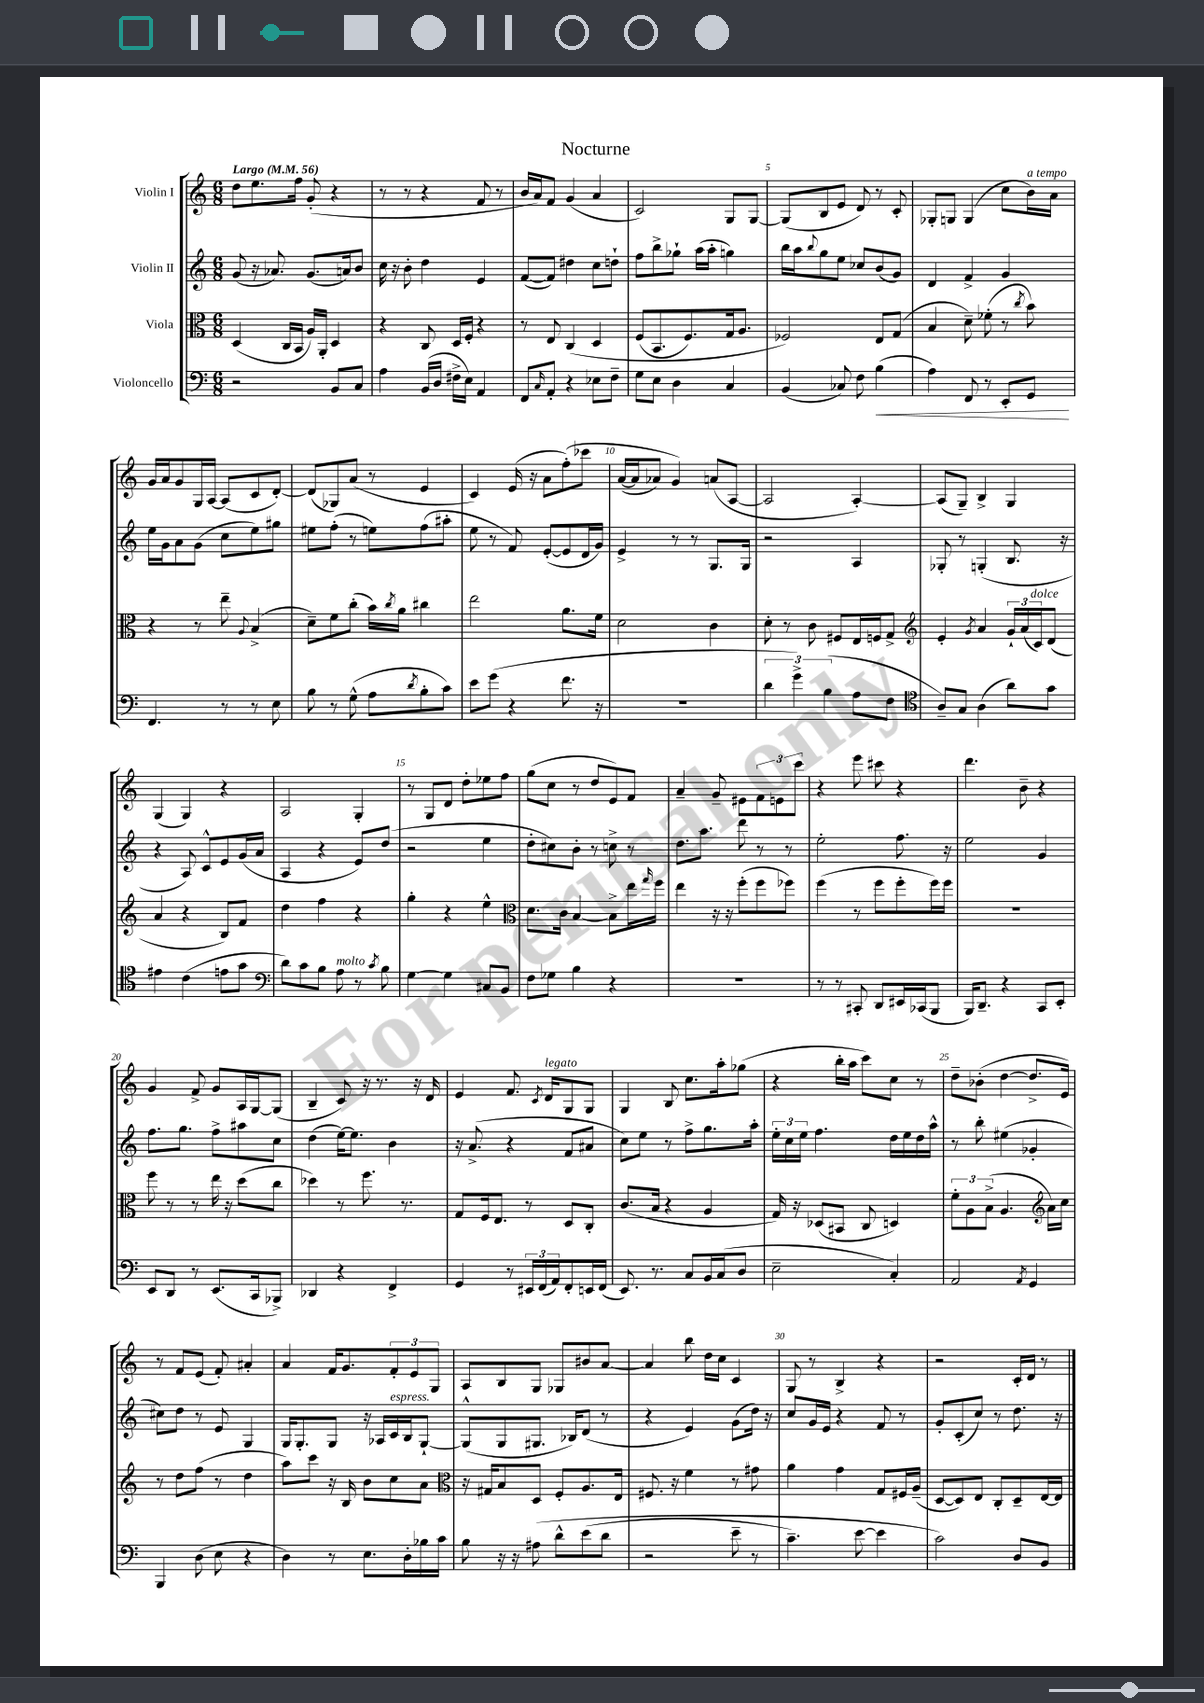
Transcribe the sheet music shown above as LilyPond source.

\header { title = "Nocturne" }
<<
\new StaffGroup <<
\new Staff = "s0" \with { instrumentName = "Violin I" } {
    \clef treble \key c \major \numericTimeSignature \time 6/8 \tempo "Largo" 4 = 56
    d''8 e''8. f''16 g'8-.( r4 |
    r8 r8 r4 f'8 r8 |
    b'16 a'16) f'8 g'4( a'4 |
    c'2) g8 g8~ |
    g8( b8 e'8 d'8) r8 c'8-. |
    ges8-. g8 g4( c''8 b'16^\markup { \italic "a tempo" }) a'16 |
    g'16 a'16 g'8 g16 a16~ a8( c'8 d'8~-.) |
    d'8( ges8) a'8( r8 e'4 |
    c'4) e'16( r16 a'8 f''8-.)\( ces'''8 |
    a'16~( a'16 aes'8) g'4\) a'8( a8~ |
    a2 a4~-.) |
    a8( g8--) b4-> g4 |
    g4( g4) r4 |
    a2 g4-. |
    r8 g8 d'8 d''8-. ees''8 f''8 |
    g''8( c''8 r8 d''8 e'8) f'8 |
    a'4-- g'8-- eis'8 \tuplet 3/2 { f'8 e'8 c'''8 } |
    r4 e'''8 cis'''8 r4 |
    d'''4. b'8-- r4 |
    g'4 f'8-> g'8 a16 g16~ g8( |
    b4-- c'8) r16 r8. r16 d'16 |
    e'4 f'8. \acciaccatura { c'8 } d'16^\markup { \italic "legato" } g8 g8 |
    g4 b8 c''8. a''16-. ges''8( |
    r4 b''16-. a''16 c'''8) c''8 r8 |
    d''8-- bes'8-.( d''4~ d''8.-> e'16) |
    r8 f'8 e'8( f'8-.) ais'4-. |
    a'4 f'16 g'8. \tuplet 3/2 { f'8-. e'8 g8 } |
    a8 b8 g8 ges8 bis'8 a'8~ |
    a'4 b''8 d''16 c''16 c'4 |
    g8 r8 b4-> r4 |
    r2 c'16-. d'16 r8 \bar "|." |
}
\new Staff = "s1" \with { instrumentName = "Violin II" } {
    \clef treble \key c \major \numericTimeSignature \time 6/8
    g'8( r16 aes'8.) g'8.( a'16) b'8 |
    c''16 r16 b'8-. d''4 e'4 |
    f'8~( f'8) dis''4 c''8 d''8-! |
    f''8 b''8-> ges''8-! a''16( a''16-. g''4) |
    b''16 a''16 \appoggiatura { b''8 } g''8 e''8 ces''8 b'8( g'8) |
    d'4 f'4-> g'4 |
    e''16 g'16 a'8 g'8( c''8 e''8) gis''8 |
    eis''8 f''8-.( r8 e''8) f''8( ais''8-. |
    e''8 r8 f'8) e'8~-.( e'8 d'16 g'16) |
    e'4-> r8 r8 g8. g16 |
    r2 a4 |
    ges8-. r8 g4-.( b8. r16 |
    r4 a8) c'8-^ e'8 g'16( a'16 |
    a4 r4 e'8) d''8( |
    r2 e''4 |
    d''8-. cis''8) b'8-. r8 c''8-> r8 |
    d''8. a''8. d'''8 r8 r8 |
    e''2-. f''8. r16 |
    e''2 g'4 |
    f''8. g''8. f''8-> ais''8 c''8 |
    d''4( e''16~) e''8. b'4 |
    r16 a'8.->( r4 f'8 ais'8 |
    c''8) e''8 r8 f''8-> g''8. a''16-. |
    \tuplet 3/2 { e''16-. c''16 e''16 } f''4. d''16 e''16 d''16 a''16-^ |
    r8 b''8-. eis''4( ges'4-. |
    cis''8) d''8 r8 e'8 g4 |
    g16 g8.-. g8 r16 aes16 c'16^\markup { \italic "espress." } b16 g8~-! |
    g8-^( g8 gis8. bes16) d'8( r8 |
    r4 e'4) g'8( d''16) r16 |
    c''8 g'16 e'16 r4 f'8 r8 |
    g'8-. c'8-.( c''8) r8 d''8. r16 \bar "|." |
}
\new Staff = "s2" \with { instrumentName = "Viola" } {
    \clef alto \key c \major \numericTimeSignature \time 6/8
    d4( c16 b,16 a16) a,16-. d4 |
    r4 c8 d16 f16-. r4 |
    r8 e8 c4\( d4 |
    f8( b,8. f8.) g16 a8. |
    fes2\) e8 g8( |
    b4 d'8--) fes'8-.( r8 \acciaccatura { c''8 } b'8) |
    r4 r8 e''8-- \appoggiatura { a8 } b4->( |
    d'8--) f'8 c''8-.( b'16) \acciaccatura { c''8 } a'16 cis''4 |
    e''2 a'8. f'16 |
    d'2 c'4 |
    d'8-. r8 c'8 fis8 e16 f16 g8-> |
    \clef treble e'4-. \acciaccatura { g'8 } a'4 \tuplet 3/2 { g'16-! a'16( c'16^\markup { \italic "dolce" }) } d'8( |
    a'4 r4 b8) f'8 |
    d''4 f''4 r4 |
    g''4-. r4 e''4-^ |
    \clef alto d'8. c'16 b4~ b8-> e''16 \grace { g''16 } f''16 |
    e''4 r16 r16 f''8-.( f''8 fes''8) |
    f''4( r8 f''8 f''8-. f''16) f''16 |
    R2. |
    f''8 r8 r8 e''16 r16 d''8( c''8 |
    des''4) r8 f''8. r8. |
    g8 f16 e8. r8 d8 c8-. |
    c'8.( b16 r4 a4 |
    g16) r16 des8( bis,8 c8 d4) |
    \tuplet 3/2 { f'8-. a8 b8->( } a4. \clef treble a'16) c''16 |
    r8 d''8 f''8( r8 d''4 |
    a''8) c'''8 r16 b16 b'8 c''8 a'8 |
    \clef alto r16 gis16 b8 d8 f8-. a8. e16 |
    fis8. r16 f'4 r8 gis'8 |
    a'4 g'4 g8 fis16 a16--( |
    d8~ d8) e8 c8-. d8-- e16~ e16 \bar "|." |
}
\new Staff = "s3" \with { instrumentName = "Violoncello" } {
    \clef bass \key c \major \numericTimeSignature \time 6/8
    r2 b,8 c8 |
    a4 b,16( d16 fis16-> e16) a,4 |
    f,8 \grace { c16 } a,8-. r4 ees8 f8-- |
    g8 e8 d4 c4 |
    b,4( ces8) f8 b4\<( |
    a4) f,8 r8 e,8-. g,8\! |
    f,4. r8 r8 e8 |
    b8 r8 g8-^( a8 \acciaccatura { d'8 } b8-. c'8) |
    e'8 g'8( r4 f'8. r16 |
    R2. |
    \tuplet 3/2 { d'4 g'4->) b4( } a8 f8 |
    \clef tenor a8--) g8 a4( a'8) g'8 |
    eis'4 c'4( e'8 g'8 |
    \clef bass d'8) c'8 b8 a8^\markup { \italic "molto" } r8 \acciaccatura { c'8 } b8 |
    g4~ g4 cis8 b,8 |
    f8 ges8 b4 r4 |
    R2. |
    r8 r8 cis,8-. d,8 eis,16 ces,16( b,,8 |
    b,,16) d,8.-- r4 c,8 e,8-. |
    e,8 d,8 r8 e,8.( c,16 bes,,8->) |
    des,4 r4 f,4-> |
    g,4 r8 \tuplet 3/2 { eis,16 f,16( a,16) } f,8-. e,16 f,16( |
    e,8.) r8. c8 b,16 c16( d8 |
    e2-- c4-.) |
    a,2 \acciaccatura { a,8 } g,4 |
    b,,4 d8( e8 r4 |
    d4) r8 e8. d16-. bes16 c'16 |
    b8 r16 r16 ais8\( d'8-^ e'8( d'8 |
    r2 e'8-- r8 |
    c'4.--) e'8~ e'4 |
    c'2\) d8 b,8 \bar "|." |
}
>>
>>
\layout { \context { \Score \override BarNumber.break-visibility = ##(#f #t #t) barNumberVisibility = #(every-nth-bar-number-visible 5) } }
